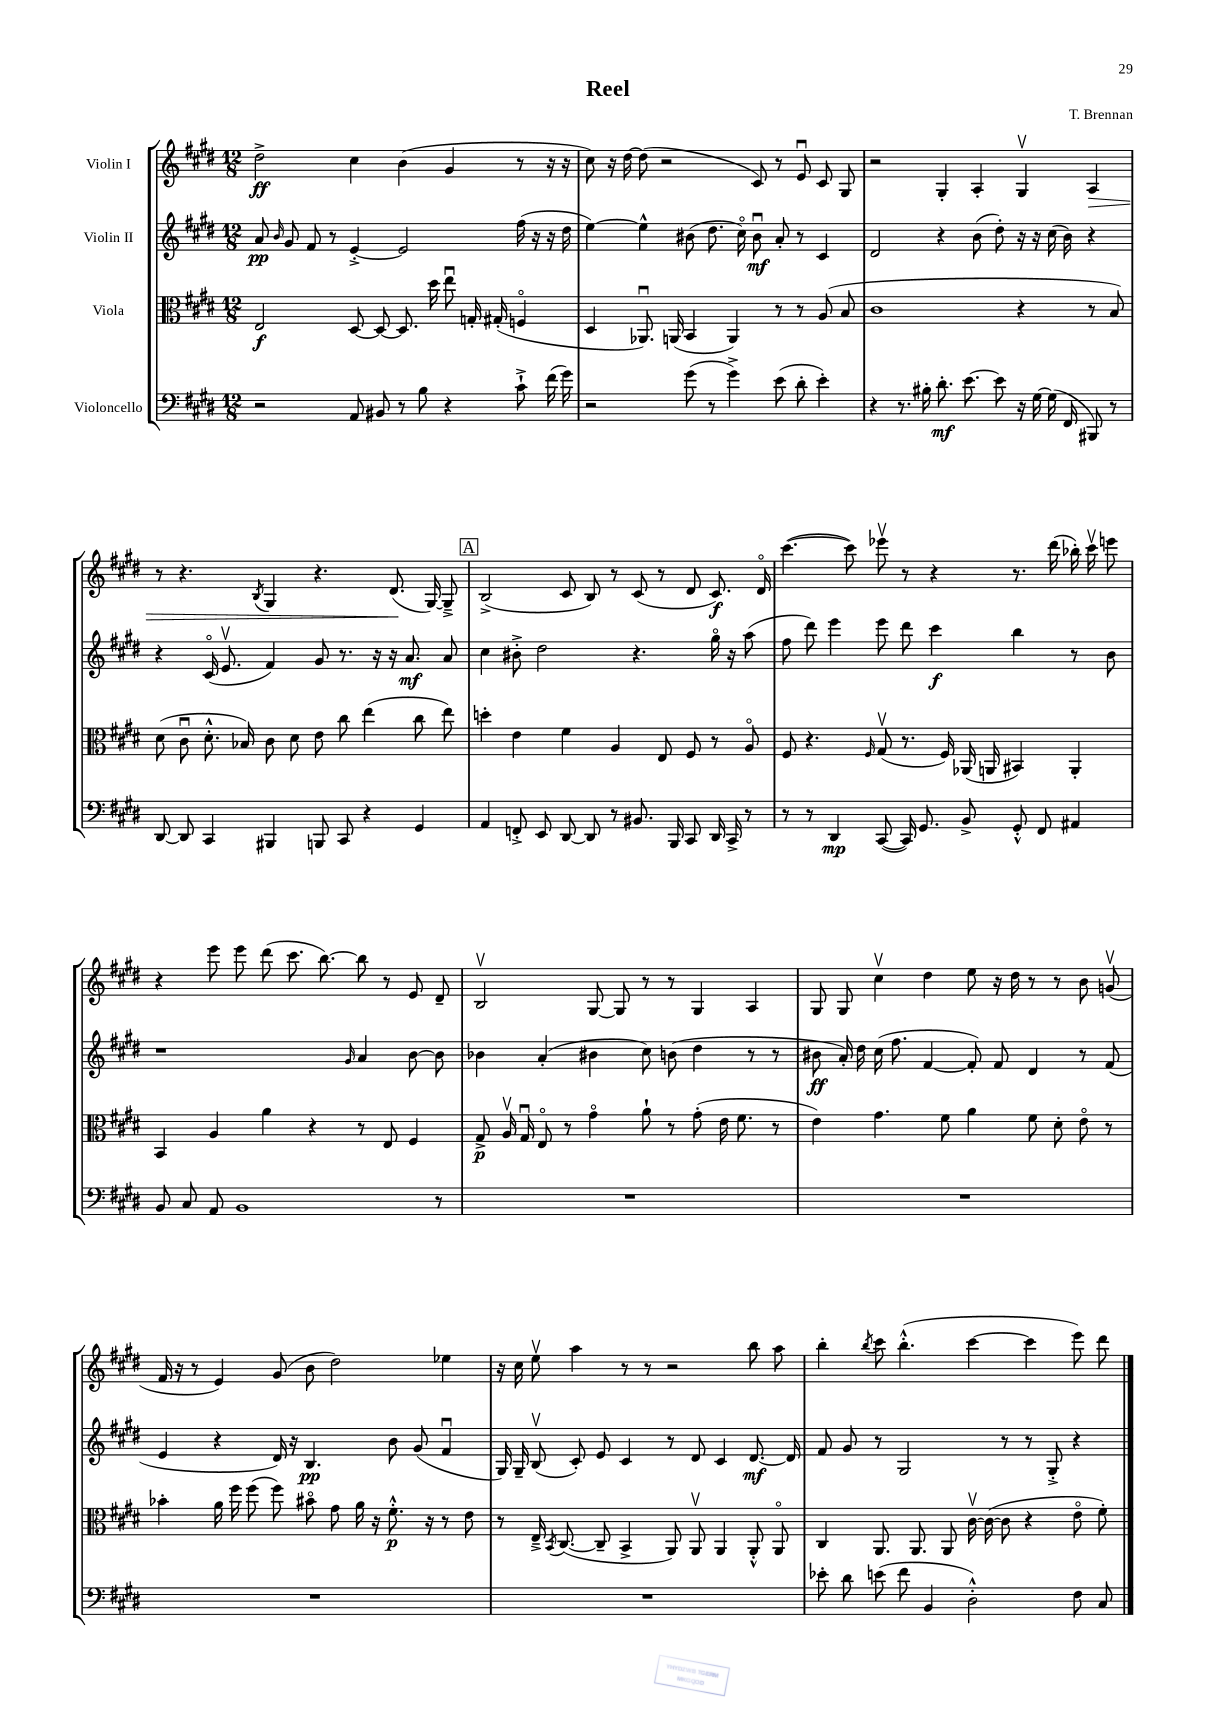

**kern	**dynam	**kern	**dynam	**kern	**dynam	**kern	**dynam
*part4	*part4	*part3	*part3	*part2	*part2	*part1	*part1
*staff4	*staff4	*staff3	*staff3	*staff2	*staff2	*staff1	*staff1
*I"Violoncello	*	*I"Viola	*	*I"Violin II	*	*I"Violin I	*
*clefF4	*	*clefC3	*	*clefG2	*	*clefG2	*
*k[f#c#g#d#]	*	*k[f#c#g#d#]	*	*k[f#c#g#d#]	*	*k[f#c#g#d#]	*
*M12/8	*	*M12/8	*	*M12/8	*	*M12/8	*
=1	=1	=1	=1	=1	=1	=1	=1
2r	.	2E/	f	8a/	pp	2dd#^\	ff
.	.	.	.	16qqb/	.	.	.
.	.	.	.	8g#/	.	.	.
.	.	.	.	8f#/	.	.	.
.	.	.	.	8r	.	.	.
8AA/	.	[8D#/	.	[4e'^/	.	4cc#\	.
8BB#X/	.	8D#/_	.	.	.	.	.
8r	.	8.D#/]	.	2e/]	.	(4b\	.
8B\	.	.	.	.	.	.	.
.	.	16dd#\	.	.	.	.	.
4r	.	8eeu\	.	.	.	4g#/	.
.	.	16Gn'/	.	.	.	.	.
.	.	(16G#X'/	.	.	.	.	.
8c#`^\	.	4Fn/	.	(16ff#\	.	8r	.
.	.	.	.	16r	.	.	.
(16f#\	.	.	.	16r	.	16r	.
16g#\)	.	.	.	16dd#\	.	16r	.
=2	=2	=2	=2	=2	=2	=2	=2
2r	.	4D#/	.	[4ee\)	.	8cc#\)	.
.	.	.	.	.	.	16r	.
.	.	.	.	.	.	[16dd#\	.
.	.	8.AA-Xu/)	.	4ee^^\]	.	(8dd#\]	.
.	.	.	.	.	.	2r	.
.	.	(16AAn/	.	.	.	.	.
(8g#\	.	4BB/	.	(8b#X\	.	.	.
8r	.	.	.	8.dd#\	.	.	.
4g#^\)	.	4AA/)	.	.	.	.	.
.	.	.	.	16cc#\)	.	.	.
.	.	.	.	8b#u\	mf	8c#/)	.
(8e\	.	8r	.	8a'/	.	8r	.
8d#'\	.	8r	.	8r	.	8eu/	.
4e'\)	.	(8A/	.	4c#/	.	8c#/	.
.	.	8B/	.	.	.	8G#/	.
=3	=3	=3	=3	=3	=3	=3	=3
4r	.	1c#	.	2d#/	.	2r	.
8.r	.	.	.	.	.	.	.
16B#X'\	.	.	.	.	.	.	.
8.d#'\	mf	.	.	4r	.	4G#'/	.
[8.e\	.	.	.	.	.	.	.
.	.	.	.	(8b\	.	4A'/	.
8e\]	.	.	.	8dd#'\)	.	.	.
16r	.	4r	.	16r	.	4G#v/	.
[16G#\	.	.	.	16r	.	.	.
(16G#\]	.	.	.	(16cc#\	.	.	.
16FF#/	.	.	.	16b\)	.	.	.
!	!	!	!	!	!	!	!LO:HP:b
8BBB#X/)	.	8r	.	4r	.	4A/	>
8r	.	8B/)	.	.	.	.	.
!!LO:LB:g=z
=4	=4	=4	=4	=4	=4	=4	=4
[8DD#/	.	(8d#\	.	4r	.	8r	.
8DD#/]	.	8c#u\	.	.	.	4.r	.
4CC#/	.	8.d#'^^\	.	(16c#/	.	.	.
.	.	.	.	8.ev/	.	.	.
.	.	16B-X/)	.	.	.	.	.
.	.	.	.	.	.	8qB/	.
4BBB#X/	.	8c#\	.	4f#/)	.	4G#/	.
.	.	8d#\	.	.	.	.	.
8BBBn/	.	8e\	.	8g#/	.	4.r	.
8CC#/	.	8cc#\	.	8.r	.	.	.
4r	.	(4ee\	.	.	.	.	.
.	.	.	.	16r	.	.	.
.	.	.	.	16r	.	(8.d#/	.
.	.	.	.	8.a/	mf	.	.
4GG#/	.	8cc#\	.	.	.	.	.
.	.	.	.	.	.	[16G#/)	]
.	.	8ee\)	.	8a/	.	8G#~^/]	.
!!LO:REH:place=s1:t=A
=5	=5	=5	=5	=5	=5	=5	=5
4AA/	.	4ddn'\	.	4cc#\	.	(2B^/	.
8FFn'^/	.	4e\	.	8b#X'^\	.	.	.
8EE/	.	.	.	2dd#\	.	.	.
[8DD#/	.	4f#\	.	.	.	8c#/	.
8DD#/]	.	.	.	.	.	8B/)	.
8r	.	4A/	.	.	.	8r	.
8.BB#X/	.	.	.	4.r	.	(8c#/	.
.	.	8E/	.	.	.	8r	.
16BBB/	.	.	.	.	.	.	.
8CC#/	.	8F#/	.	.	.	8d#/	.
16DD#/	.	8r	.	16gg#\	.	8.c#/)	f
16CC#^/	.	.	.	16r	.	.	.
8r	.	8A/	.	(8aa\	.	.	.
.	.	.	.	.	.	16d#/	.
=6	=6	=6	=6	=6	=6	=6	=6
8r	.	8F#/	.	8ff#\	.	([4.ccc#\	.
8r	.	4.r	.	8ddd#\)	.	.	.
4DD#/	mp	.	.	4eee\	.	.	.
.	.	.	.	.	.	8ccc#\])	.
.	.	16qqF#/	.	.	.	.	.
([8CC#/	.	(8G#v/	.	8eee\	.	8eee-Xv\	.
16CC#/])	.	8.r	.	8ddd#\	.	8r	.
8.GG#/	.	.	.	.	.	.	.
.	.	.	.	4ccc#\	f	4r	.
.	.	16F#/)	.	.	.	.	.
8BB^/	.	(16AA-X/	.	.	.	.	.
.	.	16AAn/	.	.	.	.	.
8GG#'^^/	.	4BB#X/)	.	4bb\	.	8.r	.
8FF#/	.	.	.	.	.	.	.
.	.	.	.	.	.	(16ddd#\	.
4AA#X/	.	4AA'/	.	8r	.	16bb-X'\)	.
.	.	.	.	.	.	16ccc#v\	.
.	.	.	.	8b\	.	8eeen\	.
!!LO:LB:g=z
=7	=7	=7	=7	=7	=7	=7	=7
8BB/	.	4BB/	.	1r	.	4r	.
8C#/	.	.	.	.	.	.	.
8AA/	.	4A/	.	.	.	8eee\	.
1BB	.	.	.	.	.	8eee\	.
.	.	4a\	.	.	.	(8ddd#\	.
.	.	.	.	.	.	8.ccc#\	.
.	.	4r	.	.	.	.	.
.	.	.	.	.	.	[8.bb\)	.
.	.	.	.	16qqg#/	.	.	.
.	.	8r	.	4a/	.	8bb\]	.
.	.	8E/	.	.	.	8r	.
.	.	4F#/	.	[8b\	.	8e/	.
8r	.	.	.	8b\]	.	8d#~/	.
=8	=8	=8	=8	=8	=8	=8	=8
1.r	.	8G#^/	p	4b-X\	.	2Bv/	.
.	.	16Av/	.	.	.	.	.
.	.	16G#u/	.	.	.	.	.
.	.	8E/	.	(4a'/	.	.	.
.	.	8r	.	.	.	.	.
.	.	4g#\	.	4b#X\	.	[8G#/	.
.	.	.	.	.	.	8G#/]	.
.	.	8a`\	.	8cc#\)	.	8r	.
.	.	8r	.	(8bn\	.	8r	.
.	.	(8g#'\	.	4dd#\	.	4G#/	.
.	.	16e\	.	.	.	.	.
.	.	8.f#\	.	.	.	.	.
.	.	.	.	8r	.	4A/	.
.	.	8r	.	8r	.	.	.
=9	=9	=9	=9	=9	=9	=9	=9
1.r	.	4e\)	.	8b#X\	ff	8G#/	.
.	.	.	.	16a'/)	.	8G#/	.
.	.	.	.	16dd#\	.	.	.
.	.	4.g#\	.	(16cc#\	.	4cc#v\	.
.	.	.	.	8.ff#\	.	.	.
.	.	.	.	[4f#/	.	4dd#\	.
.	.	8f#\	.	.	.	.	.
.	.	4a\	.	8f#'/])	.	8ee\	.
.	.	.	.	8f#/	.	16r	.
.	.	.	.	.	.	16dd#\	.
.	.	8f#\	.	4d#/	.	8r	.
.	.	8d#'\	.	.	.	8r	.
.	.	8e\	.	8r	.	8b\	.
.	.	8r	.	(8f#/	.	(8gnv/	.
!!LO:LB:g=z
=10	=10	=10	=10	=10	=10	=10	=10
1.r	.	4b-X'\	.	4e/	.	16f#/	.
.	.	.	.	.	.	16r	.
.	.	.	.	.	.	8r	.
.	.	16a\	.	4r	.	4e/)	.
.	.	16ff#\	.	.	.	.	.
.	.	(8ff#\	.	.	.	.	.
.	.	8ff#\)	.	16d#/)	.	(8g#/	.
.	.	.	.	16r	.	.	.
.	.	8b#X\	.	4.B/	pp	8b\	.
.	.	8g#\	.	.	.	2dd#\)	.
.	.	16a\	.	.	.	.	.
.	.	16r	.	.	.	.	.
.	.	8.f#'^^\	p	8b\	.	.	.
.	.	.	.	(8g#/	.	.	.
.	.	16r	.	.	.	.	.
.	.	8r	.	4f#u/	.	4ee-X\	.
.	.	8e\	.	.	.	.	.
=11	=11	=11	=11	=11	=11	=11	=11
1.r	.	8r	.	16G#/)	.	16r	.
.	.	.	.	16G#~/	.	16cc#\	.
.	.	16E~^/	.	(8Bv/	.	8eev\	.
.	.	8qBB/	.	.	.	.	.
.	.	([8.C#/	.	.	.	.	.
.	.	.	.	8c#'/)	.	4aa\	.
.	.	8C#~/]	.	8e/	.	.	.
.	.	4BB^/	.	4c#/	.	8r	.
.	.	.	.	.	.	8r	.
.	.	8AA/)	.	8r	.	2r	.
.	.	8AAv/	.	8d#/	.	.	.
.	.	4AA/	.	4c#/	.	.	.
.	.	8AA'^^/	.	[8.d#/	mf	8bb\	.
.	.	8AA/	.	.	.	8aa\	.
.	.	.	.	16d#/]	.	.	.
=12	=12	=12	=12	=12	=12	=12	=12
8e-X'\	.	4C#/	.	8f#/	.	4bb'\	.
8d#\	.	.	.	8g#/	.	.	.
.	.	.	.	.	.	8qbb/	.
(8en\	.	8.AA/	.	8r	.	8ccc#\	.
8f#\	.	.	.	2G#/	.	(4.bb'^^\	.
.	.	8.AA/	.	.	.	.	.
4BB/	.	.	.	.	.	.	.
.	.	8AA/	.	.	.	.	.
2D#'^^\)	.	[16c#v\	.	.	.	[4ccc#\	.
.	.	(16c#\_	.	.	.	.	.
.	.	8c#\]	.	8r	.	.	.
.	.	4r	.	8r	.	4ccc#\]	.
.	.	.	.	8G#'^/	.	.	.
8F#\	.	8e\	.	4r	.	8eee\)	.
8C#/	.	8f#'\)	.	.	.	8ddd#\	.
==	==	==	==	==	==	==	==
*-	*-	*-	*-	*-	*-	*-	*-
